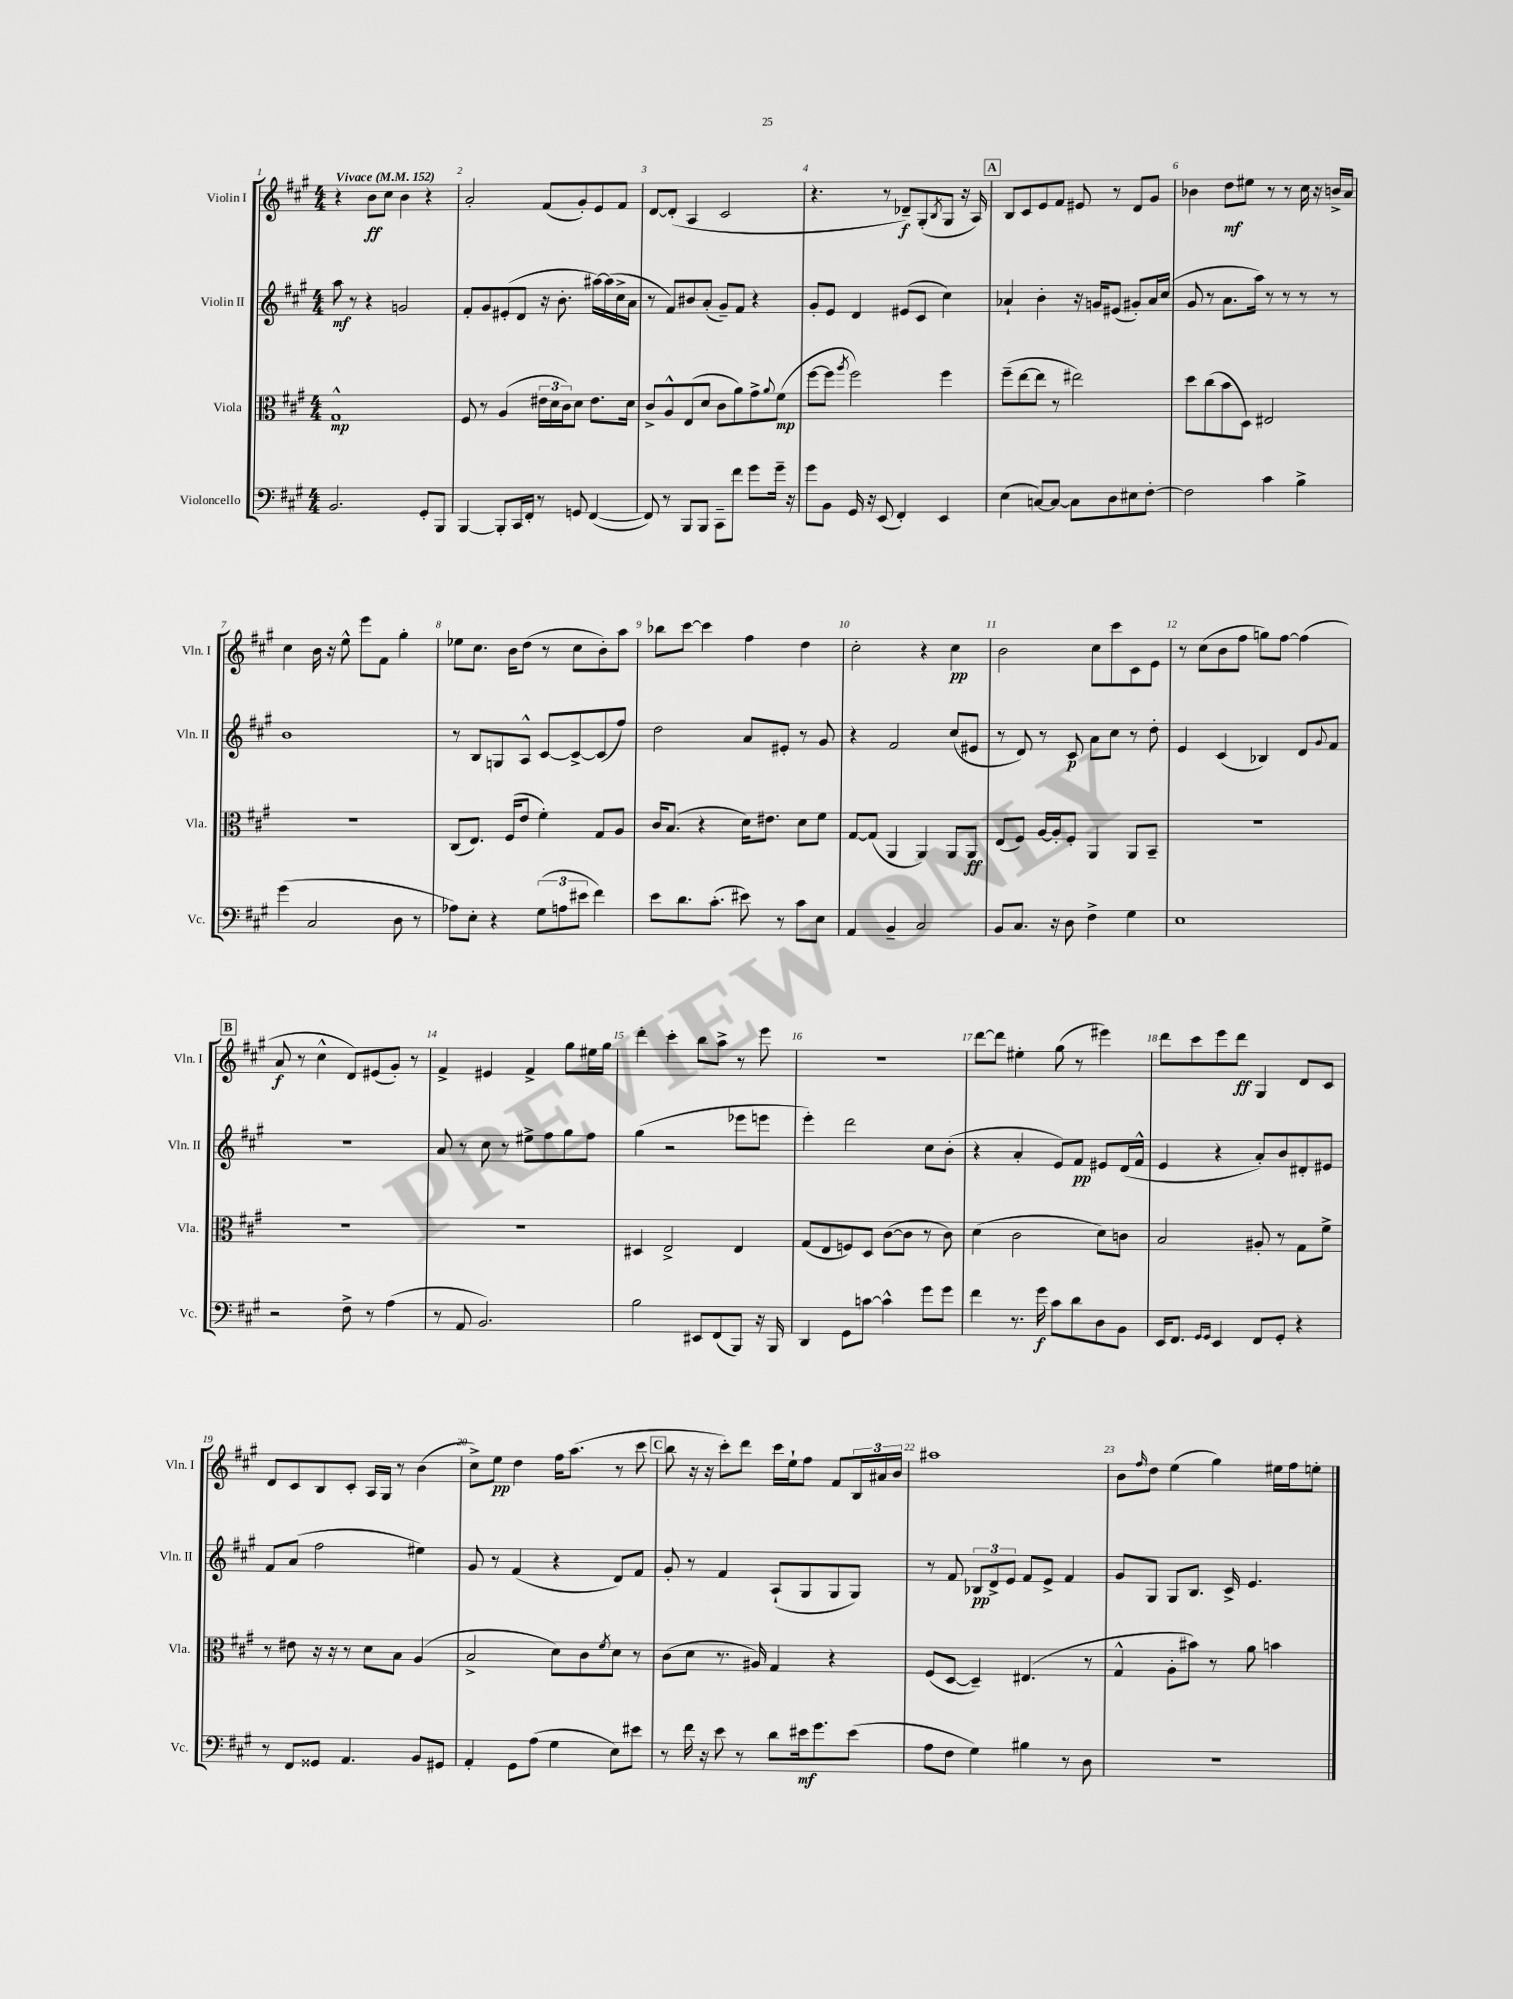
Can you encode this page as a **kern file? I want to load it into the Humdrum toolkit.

**kern	**dynam	**kern	**dynam	**kern	**dynam	**kern	**dynam
*part4	*part4	*part3	*part3	*part2	*part2	*part1	*part1
*staff4	*staff4	*staff3	*staff3	*staff2	*staff2	*staff1	*staff1
*I"Violoncello	*	*I"Viola	*	*I"Violin II	*	*I"Violin I	*
*I'Vc.	*	*I'Vla.	*	*I'Vln. II	*	*I'Vln. I	*
*clefF4	*	*clefC3	*	*clefG2	*	*clefG2	*
*k[f#c#g#]	*	*k[f#c#g#]	*	*k[f#c#g#]	*	*k[f#c#g#]	*
*M4/4	*	*M4/4	*	*M4/4	*	*M4/4	*
*MM152	*	*MM152	*	*MM152	*	*MM152	*
=1	=1	=1	=1	=1	=1	=1	=1
!	!	!	!	!	!	!LO:TX:a:B:t=Vivace	!
2.BB/	.	1G#^^	mp	8aa\	mf	4r	.
.	.	.	.	8r	.	.	.
.	.	.	.	4r	.	8b\L	ff
.	.	.	.	.	.	8cc#\J	.
.	.	.	.	2gn/	.	4b\	.
8GG#'/L	.	.	.	.	.	4r	.
8BBB/J	.	.	.	.	.	.	.
=2	=2	=2	=2	=2	=2	=2	=2
[4BBB/	.	8F#/	.	8f#'/L	.	2a'/	.
.	.	8r	.	8g#/	.	.	.
8BBB'/L]	.	(4A/	.	(8e#X'/	.	.	.
16CC#/L	.	.	.	8d/J	.	.	.
16FF#'/JJ	.	.	.	.	.	.	.
8r	.	24e#X\LL	.	16r	.	(8f#/L	.
.	.	24d\	.	.	.	.	.
.	.	.	.	8.b'\	.	.	.
.	.	24c#\J)	.	.	.	.	.
8GGn/	.	8d\J	.	.	.	8g#'/)	.
([4FF#/	.	8.e#\L	.	[16aa#X\LL)	.	8e/	.
.	.	.	.	(16aa#\]	.	.	.
.	.	.	.	16cc#^\	.	8f#/J	.
.	.	16d\Jk	.	16a\JJ	.	.	.
=3	=3	=3	=3	=3	=3	=3	=3
8FF#/])	.	8c#^/L	.	8r	.	[8d/L	.
8r	.	8A^^/	.	8f#/L)	.	(8d'/J]	.
8BBB/L	.	(8E/	.	8b#X/	.	4A/	.
8BBB/J	.	8d/J	.	(8a'/J	.	.	.
8CC#~\L	.	8c#\L	.	8g#~/L)	.	2c#/	.
8f#\J	.	8a\)	.	8f#/J	.	.	.
8g#\L	.	8g#^\	.	4r	.	.	.
.	.	8qqa/	.	.	.	.	.
16g#~\Jk	.	(8f#\J	mp	.	.	.	.
16r	.	.	.	.	.	.	.
=4	=4	=4	=4	=4	=4	=4	=4
8g#\L	.	[8ff#\L	.	8g#'/L	.	4.r	.
8BB\J	.	8ff#\J]	.	8e/J	.	.	.
.	.	8qaa/	.	.	.	.	.
16GG#/	.	2ff#\)	.	4d/	.	.	.
16r	.	.	.	.	.	.	.
(8EE/	.	.	.	.	.	8r	.
4FF#'/)	.	.	.	(8e#X/L	.	8d-X~/L)	f
.	.	.	.	8c#/J	.	(8G#'/	.
.	.	.	.	.	.	8qB/	.
4EE/	.	4ff#\	.	4cc#\)	.	8G#/J	.
.	.	.	.	.	.	16r	.
.	.	.	.	.	.	16A/)	.
!!LO:REH:place=s1:t=A
=5	=5	=5	=5	=5	=5	=5	=5
(4E\	.	(8ff#~\L	.	4a-X`/	.	8B/L	.
.	.	[8ee\	.	.	.	8c#/	.
[8Cn/L)	.	8ee\J]	.	4b'\	.	8e/	.
8C/J_	.	8r	.	.	.	8f#/J	.
8C\L]	.	2ee#X\)	.	16r	.	8e#X/	.
.	.	.	.	16gn/KL	.	.	.
8D\	.	.	.	(8e#X/J	.	8r	.
8E#X\	.	.	.	8g#X'/L)	.	8d/L	.
[8F#'\J	.	.	.	16a-/L	.	8g#/J	.
.	.	.	.	(16cc#/JJ	.	.	.
=6	=6	=6	=6	=6	=6	=6	=6
2F#\]	.	8dd\L	.	8g#/	.	4b-X\	.
.	.	(8cc#\	.	8r	.	.	.
.	.	8b\	.	8.a\L	.	8dd\L	mf
.	.	8D\J)	.	.	.	8ee#X\J	.
.	.	.	.	16aa\Jk)	.	.	.
4c#\	.	2E#X/	.	8r	.	8r	.
.	.	.	.	8r	.	8r	.
4B^\	.	.	.	8r	.	16cc#\	.
.	.	.	.	.	.	16r	.
.	.	.	.	8r	.	16bn^/LL	.
.	.	.	.	.	.	16a/JJ	.
!!LO:LB:g=z
=7	=7	=7	=7	=7	=7	=7	=7
(4g#\	.	1r	.	1b	.	4cc#\	.
2C#/	.	.	.	.	.	16b\	.
.	.	.	.	.	.	16r	.
.	.	.	.	.	.	8ee^^\	.
.	.	.	.	.	.	8eee\L	.
.	.	.	.	.	.	8f#\J	.
8D\	.	.	.	.	.	4gg#'\	.
8r	.	.	.	.	.	.	.
=8	=8	=8	=8	=8	=8	=8	=8
8A-X\L)	.	(8C#/L	.	8r	.	8ee-X\L	.
8E'\J	.	8.E/J)	.	8B/L	.	8.cc#\J	.
4r	.	.	.	8Gn/	.	.	.
.	.	(16F#/KL	.	.	.	16b\KL	.
.	.	8e/J	.	8A^^/J	.	(8dd\J	.
(12G#\L	.	4f#'\)	.	[8c#/L	.	8r	.
12An\	.	.	.	.	.	.	.
.	.	.	.	8c#^/_	.	8cc#\L	.
12e#X\J	.	.	.	.	.	.	.
4f#\)	.	8G#/L	.	(8c#/]	.	8b'\)	.
.	.	8A/J	.	8ff#/J)	.	8aa\J	.
=9	=9	=9	=9	=9	=9	=9	=9
8e\L	.	16c#/KL	.	2dd\	.	8bb-X\L	.
.	.	(8.B/J	.	.	.	.	.
8.d\	.	.	.	.	.	[8ccc#\J	.
.	.	4r	.	.	.	4ccc#\]	.
(8.c#'\J	.	.	.	.	.	.	.
8e#X\)	.	16d\KL)	.	8a/L	.	4ff#\	.
.	.	8.e#X\J	.	.	.	.	.
8r	.	.	.	8e#X'/J	.	.	.
8c#\L	.	8d\L	.	8r	.	4dd\	.
8E\J	.	8f#\J	.	8g#/	.	.	.
=10	=10	=10	=10	=10	=10	=10	=10
4AA/	.	[8G#/L	.	4r	.	2cc#'\	.
.	.	(8G#/J]	.	.	.	.	.
4BB~/	.	4AA/	.	2f#/	.	.	.
2C#/	.	4AA/)	.	.	.	4r	.
.	.	8AA/L	.	(8cc#/L	.	4cc#\	pp
.	.	8AA/J	ff	8e#X/J	.	.	.
=11	=11	=11	=11	=11	=11	=11	=11
8BB/L	.	(8E/L	.	8r	.	2b\	.
8.C#/J	.	8F#/J)	.	8d/)	.	.	.
.	.	[16A/LL	.	8r	.	.	.
16r	.	16A'/J]	.	.	.	.	.
8D\	.	8F#'/J	.	8c#/	p	.	.
4F#^\	.	4AA/	.	8a\L	.	8cc#\L	.
.	.	.	.	8cc#\J	.	8ccc#\	.
4G#\	.	8AA/L	.	8r	.	8c#\	.
.	.	8BB~/J	.	8dd'\	.	8e\J	.
=12	=12	=12	=12	=12	=12	=12	=12
1E	.	1r	.	4e/	.	8r	.
.	.	.	.	.	.	(8cc#\L	.
.	.	.	.	(4c#/	.	8b\	.
.	.	.	.	.	.	8ff#\J	.
.	.	.	.	4B-X/)	.	8ggn\L)	.
.	.	.	.	.	.	[8ff#\J	.
.	.	.	.	8d/L	.	(4ff#\]	.
.	.	.	.	8qqg#/	.	.	.
.	.	.	.	8f#/J	.	.	.
!!LO:LB:g=z
!!LO:REH:place=s1:t=B
=13	=13	=13	=13	=13	=13	=13	=13
2r	.	1r	.	1r	.	8a/	f
.	.	.	.	.	.	8r	.
.	.	.	.	.	.	4cc#^^\	.
8F#^\	.	.	.	.	.	8d/L)	.
8r	.	.	.	.	.	(8e#X/	.
(4A\	.	.	.	.	.	8g#'/J)	.
.	.	.	.	.	.	8r	.
=14	=14	=14	=14	=14	=14	=14	=14
8r	.	1r	.	8a/	.	4f#^/	.
8AA/	.	.	.	8r	.	.	.
2.BB/)	.	.	.	8cc#\	.	4e#X/	.
.	.	.	.	8r	.	.	.
.	.	.	.	8ee#X^\L	.	4f#^/	.
.	.	.	.	8ff#\	.	.	.
.	.	.	.	8gg#\	.	8gg#\L	.
.	.	.	.	8ff#\J	.	16ee#X\L	.
.	.	.	.	.	.	16gg#\JJ	.
=15	=15	=15	=15	=15	=15	=15	=15
2B\	.	4D#X/	.	(4gg#\	.	4ddd'\	.
.	.	2E^/	.	2r	.	4ccc#'\	.
8EE#X/L	.	.	.	.	.	8bb\L	.
(8FF#/	.	.	.	.	.	8aa^\J	.
8BBB/J)	.	4E/	.	8eee-X\L	.	8r	.
16r	.	.	.	8eeen\J	.	8eee\	.
16BBB/	.	.	.	.	.	.	.
=16	=16	=16	=16	=16	=16	=16	=16
4DD/	.	(8G#/L	.	4eee'\)	.	1r	.
.	.	8E/	.	.	.	.	.
8GG#\L	.	8Fn/)	.	2ddd\	.	.	.
[8cn\J	.	8D/J	.	.	.	.	.
4c^^\]	.	([8c#\L	.	.	.	.	.
.	.	8c#\J]	.	.	.	.	.
8g#\L	.	8r	.	8cc#\L	.	.	.
8g#\J	.	8c#\)	.	(8b'\J	.	.	.
=17	=17	=17	=17	=17	=17	=17	=17
4f#\	.	(4d\	.	4r	.	[8ddd\L	.
.	.	.	.	.	.	8ddd\J]	.
8.r	.	2c#\	.	4a'/	.	4ee#X'\	.
16g#\	f	.	.	.	.	.	.
8c#\L	.	.	.	8e/L)	.	(8gg#\	.
8d\	.	.	.	8f#/J	pp	8r	.
8D\	.	8d\L)	.	8e#X/L	.	4eee#X\)	.
8BB\J	.	8cn\J	.	(16d/L	.	.	.
.	.	.	.	16f#^^/JJ	.	.	.
=18	=18	=18	=18	=18	=18	=18	=18
16EE/KL	.	2B/	.	4e/	.	8ddd\L	.
8.FF#/J	.	.	.	.	.	.	.
.	.	.	.	.	.	8ccc#\	.
16qqGG#/LL	.	.	.	.	.	.	.
16qqGG#/JJ	.	.	.	.	.	.	.
4EE/	.	.	.	4r	.	8eee\	.
.	.	.	.	.	.	8ddd\J	ff
8FF#/L	.	8A#X'/	.	8a'/L)	.	4G#/	.
8GG#'/J	.	8r	.	8b/	.	.	.
4r	.	8G#\L	.	8d#X'/	.	8d/L	.
.	.	8f#^\J	.	8e#X/J	.	8c#/J	.
!!LO:LB:g=z
=19	=19	=19	=19	=19	=19	=19	=19
8r	.	8r	.	8f#/L	.	8d/L	.
8FF#/L	.	8e#X\	.	(8a/J	.	8c#/	.
8GG##X/J	.	16r	.	2ff#\	.	8B/	.
.	.	16r	.	.	.	.	.
4.AA/	.	8r	.	.	.	8c#'/J	.
.	.	8d\L	.	.	.	16A/LL	.
.	.	.	.	.	.	16G#/JJ	.
.	.	8B\J	.	.	.	8r	.
8BB/L	.	(4A/	.	4ee#X\)	.	(4b\	.
8GG#X/J	.	.	.	.	.	.	.
=20	=20	=20	=20	=20	=20	=20	=20
4AA'/	.	2B^/	.	8g#/	.	8cc#^\L)	.
.	.	.	.	8r	.	8ee\J	pp
8GG#\L	.	.	.	(4f#/	.	4dd\	.
(8A\J	.	.	.	.	.	.	.
4G#\	.	8d\L)	.	4r	.	16ff#\KL	.
.	.	.	.	.	.	(8.aa\J	.
.	.	8c#\	.	.	.	.	.
.	.	8qf#/	.	.	.	.	.
8E\L)	.	8d\J	.	8d/L)	.	8r	.
8e#X\J	.	8r	.	8f#/J	.	8ccc#\	.
!!LO:REH:place=s1:t=C
=21	=21	=21	=21	=21	=21	=21	=21
8r	.	(8c#\L	.	8g#'/	.	8bb\	.
16f#\	.	8d\J	.	8r	.	16r	.
16r	.	.	.	.	.	16r	.
8e\	.	8.r	.	4f#/	.	8ccc#'\L)	.
8r	.	.	.	.	.	8ddd\J	.
.	.	16A#X/)	.	.	.	.	.
8d\L	.	4G#/	.	(8A`/L	.	16ccc#\LL	.
.	.	.	.	.	.	16ee`\J	.
16e#X\k	mf	.	.	8G#/	.	8ff#\J	.
8.g#\	.	.	.	.	.	.	.
.	.	4r	.	8G#/	.	8f#/L	.
(8e#\J	.	.	.	8G#/J)	.	24B/L	.
.	.	.	.	.	.	24a#X/	.
.	.	.	.	.	.	24b/JJ	.
=22	=22	=22	=22	=22	=22	=22	=22
8A\L	.	(8F#/L	.	8r	.	1aa#X	.
8F#\J	.	[8D/J	.	8f#/	.	.	.
4G#\)	.	4D~/])	.	12B-X/L	pp	.	.
.	.	.	.	12d^/	.	.	.
.	.	.	.	12e/J	.	.	.
4B#X\	.	(4.E#X/	.	8f#/L	.	.	.
.	.	.	.	8e^/J	.	.	.
8r	.	.	.	4f#/	.	.	.
8D\	.	8r	.	.	.	.	.
=23	=23	=23	=23	=23	=23	=23	=23
1r	.	4G#^^/	.	8g#/L	.	8b\L	.
.	.	.	.	.	.	16qqff#/	.
.	.	.	.	8G#/J	.	8dd\J	.
.	.	8A'\L	.	8G#/L	.	(4ee\	.
.	.	8b#X\J)	.	8.B/J	.	.	.
.	.	8r	.	.	.	4gg#\)	.
.	.	.	.	16c#^/	.	.	.
.	.	8a\	.	4.e/	.	.	.
.	.	4bn\	.	.	.	16ee#X\LL	.
.	.	.	.	.	.	16ff#\J	.
.	.	.	.	.	.	8een'\J	.
==	==	==	==	==	==	==	==
*-	*-	*-	*-	*-	*-	*-	*-
